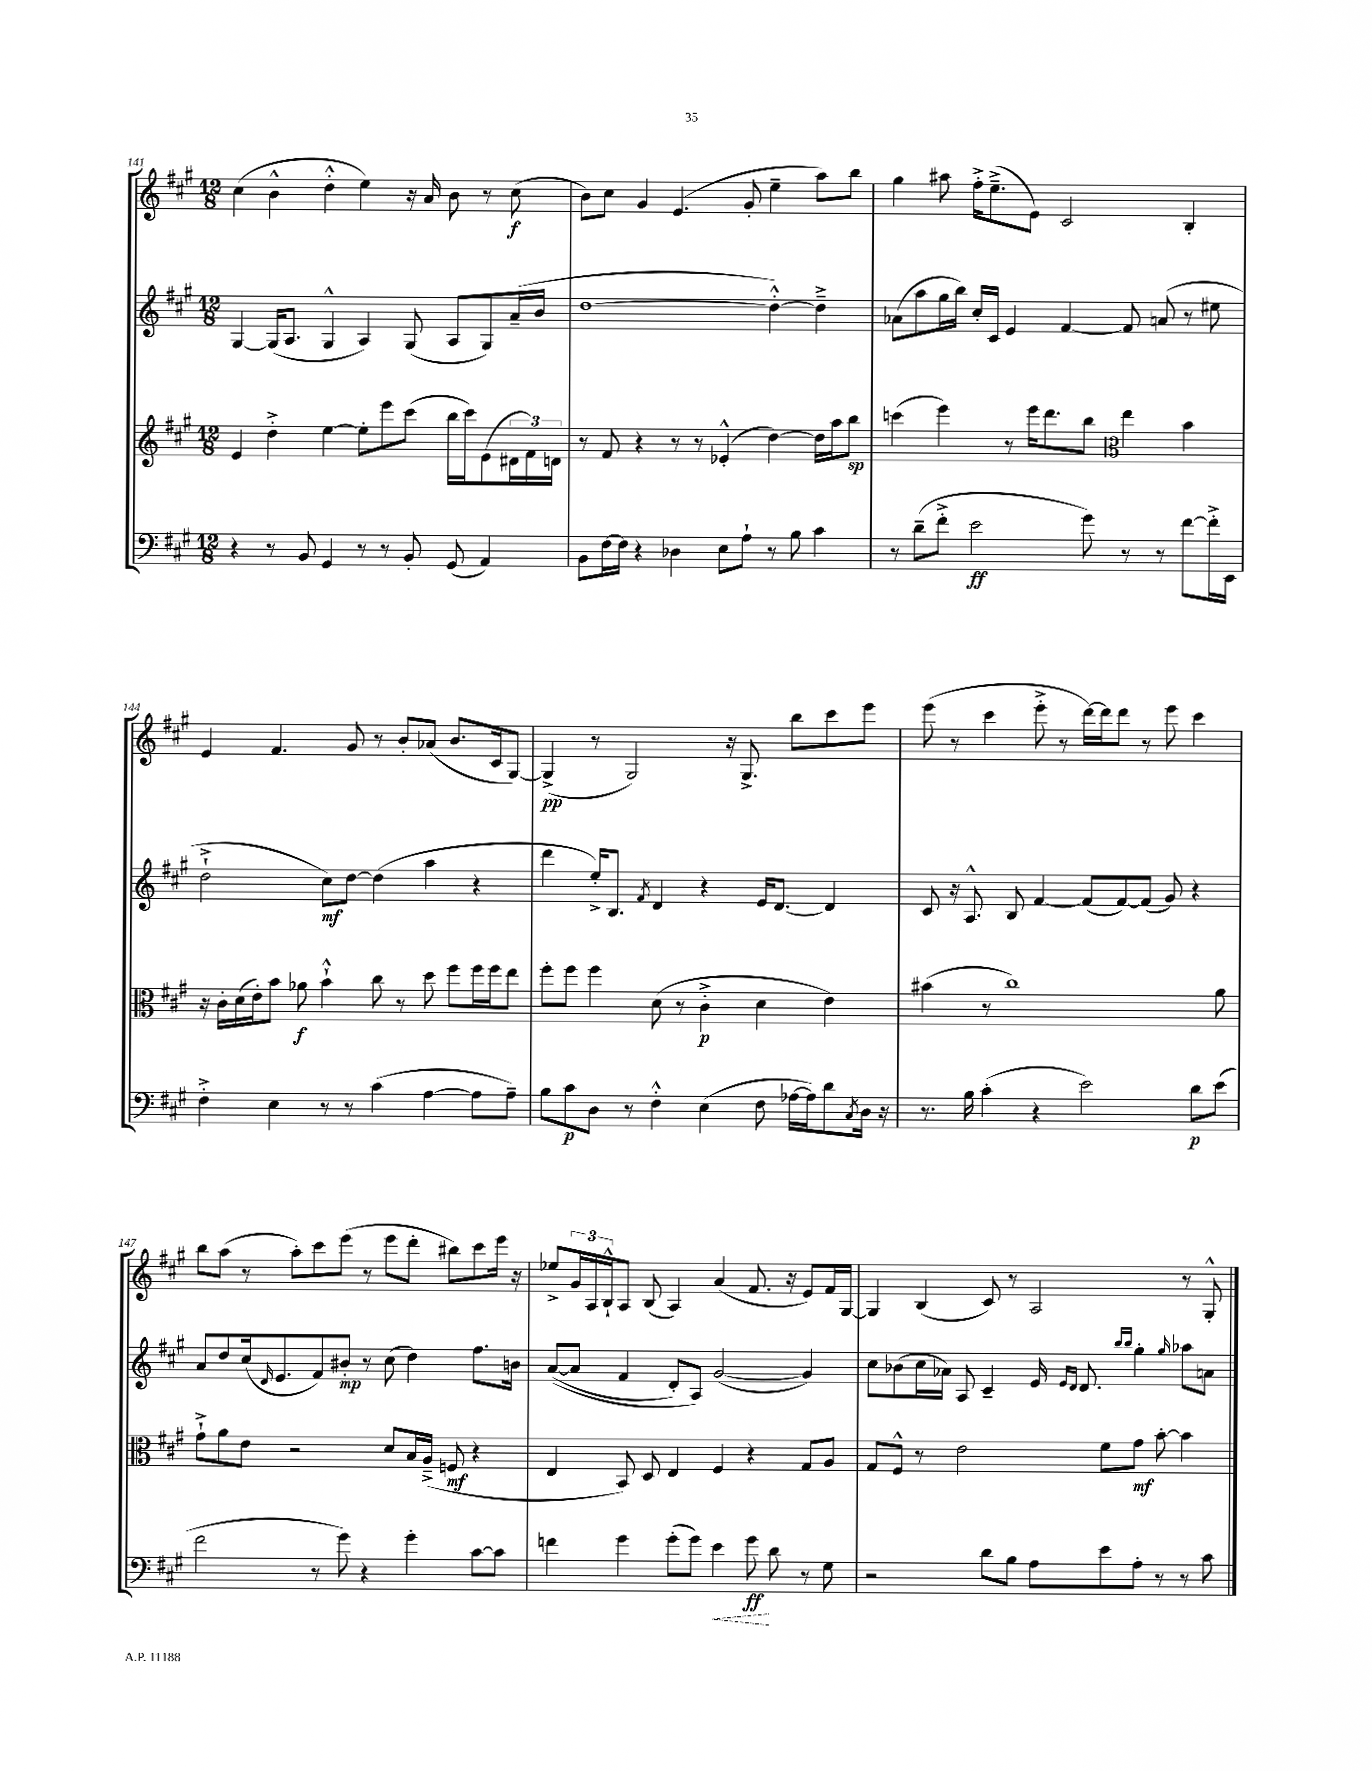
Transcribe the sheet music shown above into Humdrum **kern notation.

**kern	**kern	**kern	**kern
*staff4	*staff3	*staff2	*staff1
*clefF4	*clefG2	*clefG2	*clefG2
*k[f#c#g#]	*k[f#c#g#]	*k[f#c#g#]	*k[f#c#g#]
*M12/8	*M12/8	*M12/8	*M12/8
4r	4e	[4G#	(4cc#
8r	4dd'^	(16G#]	4b^^
.	.	8.A	.
8BB	.	.	.
4GG#	[4ee	4G#^^	4dd'^^
8r	8ee']	4A)	4ee)
8r	8eee	.	.
8BB'	(8ccc#	(8G#	16r
.	.	.	16a
(8GG#	16bb	8A	8b
.	16ccc#)	.	.
4AA)	(8e	8G#)	8r
.	24d#	(16a~	(8cc#
.	24f#)	.	.
.	.	16b	.
.	24d	.	.
=	=	=	=
8BB	8r	[1dd	8b)
[16F#	8f#	.	8cc#
16F#]	.	.	.
4r	4r	.	4g#
4D-	8r	.	(4.e
.	8r	.	.
8E	(4e-'^^	.	.
8A`	.	.	8g#'
8r	[4dd)	4dd'^^_)	4ee~
8B	.	.	.
4c#	16dd]	4dd~^]	8aa)
.	16aa	.	.
.	8bb	.	8bb
=	=	=	=
8r	(4ccc	(8a-	4gg#
(8d~	.	8aa	.
8f#'^	4eee)	16gg#	8aa#
.	.	16bb)	.
2e	.	16cc#'	16ff#'^
.	.	16c#	(8.ee~^
.	8r	4e	.
.	16eee	.	8e)
.	8.ddd	.	.
.	.	[4f#	2c#
8g#)	8bb	.	.
*	*clefC3	*	*
8r	4ee	8f#]	.
8r	.	(8a	.
[8f#	4b	8r	4B'
16f#'^]	.	8ee#	.
16EE	.	.	.
=	=	=	=
4F#'^	16r	2dd`^	4e
.	16c#'	.	.
.	(16d	.	.
.	16e')	.	.
4E	8b	.	4.f#
.	8a-	.	.
8r	4b`^^	8cc#)	.
8r	.	[8dd	8g#
(4c#	8cc#	(4dd]	8r
.	8r	.	8b'
[4A	8dd	4aa	(8a-
.	8ff#	.	8.b
8A]	16ff#	4r	.
.	16ff#	.	16c#
8A~)	8ee	.	[8G#)
=	=	=	=
8B	8ff#'	4ddd	(4G#^]
8c#	8ff#	.	.
8D	4ff#	16ee'^)	8r
.	.	8.B	.
8r	.	.	2G#)
.	.	8qf#	.
4F#'^^	(8d	4d	.
.	8r	.	.
(4E	4c#'^	4r	.
.	.	.	16r
.	.	.	8.G#^
8F#	4d	16e	.
.	.	[8.d	.
[16A-	.	.	8bb
16A-])	.	.	.
8d	4e)	4d]	8ccc#
8qC#	.	.	.
16D	.	.	8eee
16r	.	.	.
=	=	=	=
8.r	(4b#	8c#	(8eee
.	.	16r	8r
16B	.	8.A^^	.
(4c#'	8r	.	4ccc#
.	1cc#)	8B	.
4r	.	[4f#	8eee'^
.	.	.	8r
2e)	.	(8f#]	[16ddd)
.	.	.	16ddd]
.	.	[8f#)	8ddd
.	.	(8f#]	8r
.	.	8g#)	8eee
8d	.	4r	4ccc#
(8e	8a	.	.
=	=	=	=
2f#	8g#`^	8a	8bb
.	8a	8dd	(8aa
.	8e	(16cc#	8r
.	.	16qqd	.
.	.	8.e	.
.	2r	.	8aa')
8r	.	8f#)	8ccc#
8g#)	.	8b#'	(8eee
4r	.	8r	8r
.	8d	(8cc#	8eee
4g#'	16B	4dd)	8ddd'
.	(16A~^	.	.
.	8F	.	8bb#)
[8c#	4r	8.ff#	8ccc#
8c#]	.	.	16eee
.	.	16b	16r
=	=	=	=
4f	4E	&(([8a	8ee-^
.	.	8a]	24g#
.	.	.	24A
.	.	.	24B`^^
4g#	8BB)	4f#	8A
.	8D	.	(8B
(8g#'	4E	8d')	4A)
8g#)	.	8A&)	.
4e	4F#	([2g#	(4a
8g#	4r	.	8.f#
8d	.	.	.
.	.	.	16r
8r	8G#	4g#])	8e)
8G#	8A	.	16f#
.	.	.	[16G#
=	=	=	=
2r	8G#	8cc#	4G#]
.	8F#^^	(8b-	.
.	8r	16cc#	(4B
.	.	16a-)	.
.	2e	8A	.
8d	.	4c#~	8c#)
8B	.	.	8r
8A	.	16e	2A
.	.	16qqe	.
.	.	16qqd	.
.	.	8.d	.
8e	8f#	.	.
.	.	16qqbb	.
.	.	16qqbb	.
8A'	8g#	4gg#'	.
8r	[8b'	.	.
.	.	16qqgg#	.
8r	4b]	8aa-	8r
8c#	.	8a	8G#'^^
==	==	==	==
*-	*-	*-	*-
